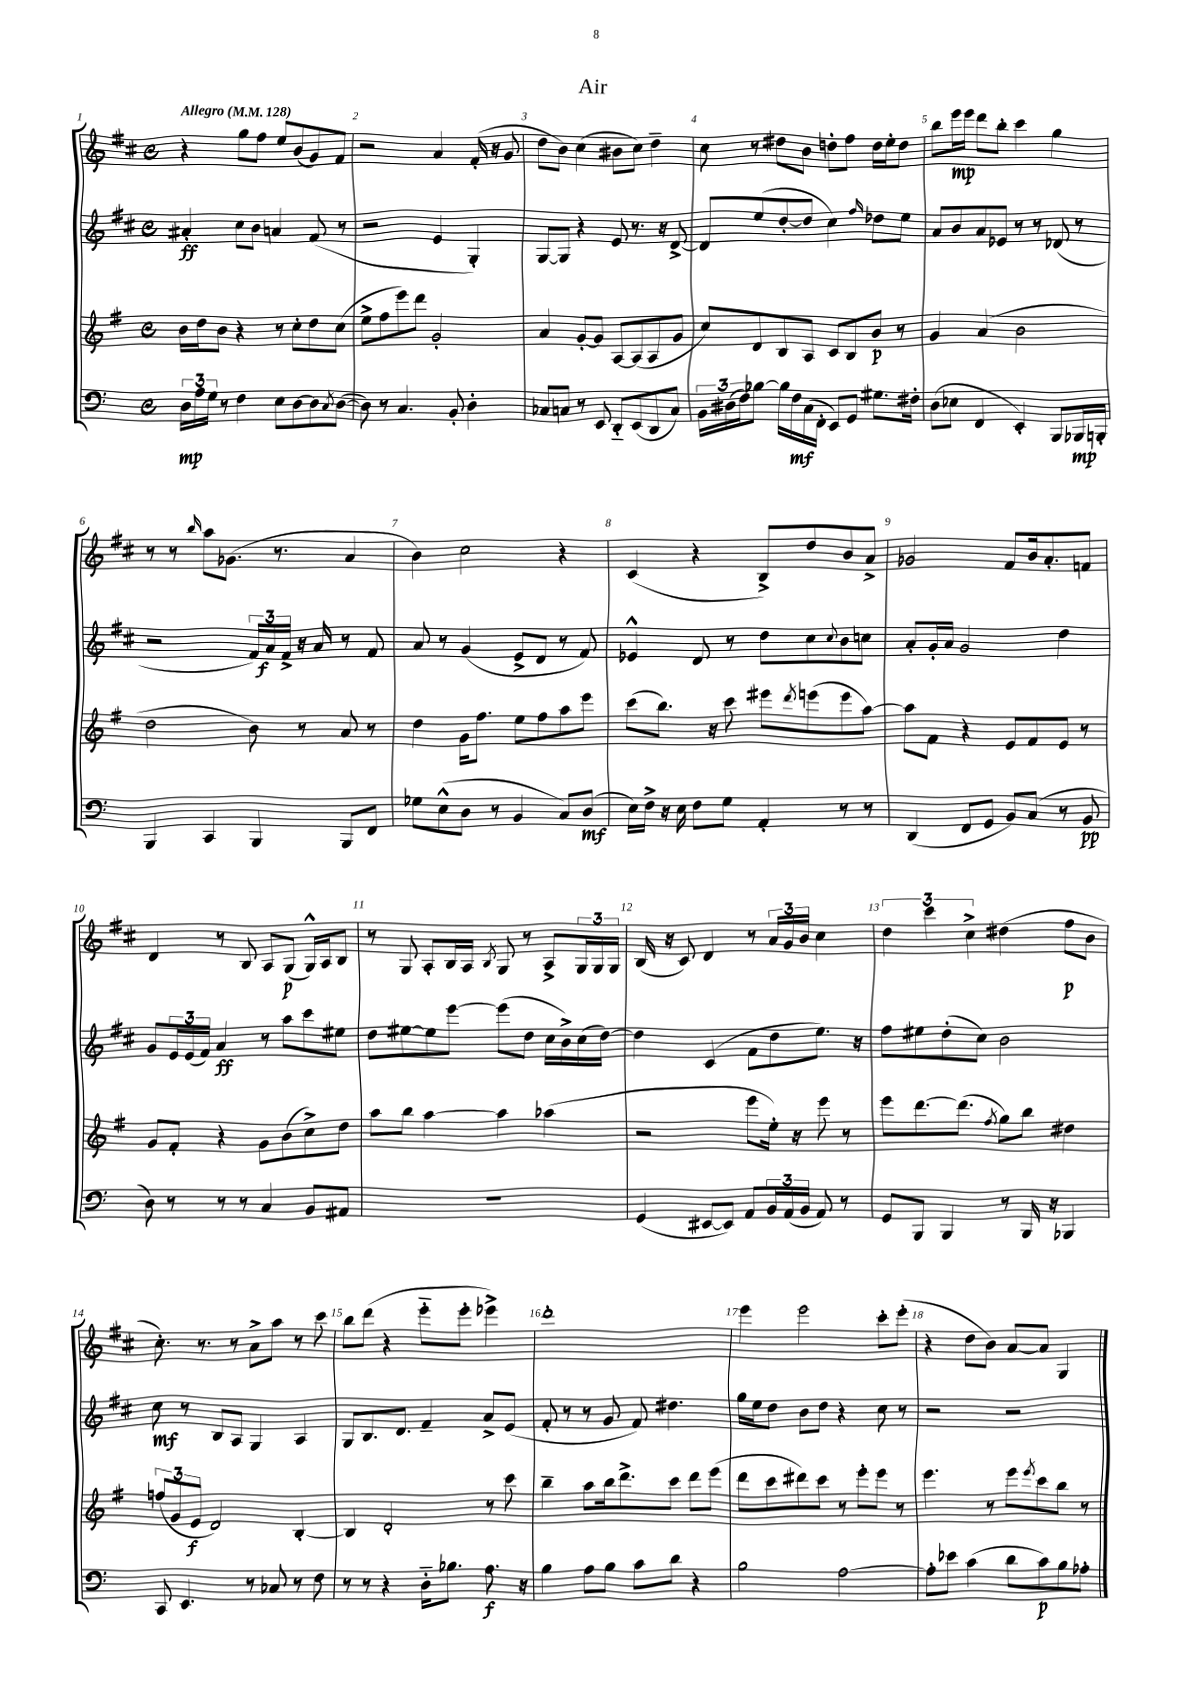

**kern	**kern	**kern	**kern
*staff4	*staff3	*staff2	*staff1
*clefF4	*clefG2	*clefG2	*clefG2
*k[]	*k[f#]	*k[f#c#]	*k[f#c#]
*M4/4	*M4/4	*M4/4	*M4/4
*met(c)	*met(c)	*met(c)	*met(c)
*MM128	*MM128	*MM128	*MM128
24D	16b	4a#'	4r
24A	.	.	.
.	16dd	.	.
24G	.	.	.
8r	8b	.	.
4F	4r	8cc#	8gg
.	.	8b	8ff#
8E	8r	4a	8ee
[8D	8cc'	.	(8b
8D]	8dd	(8f#	8g)
8qC	.	.	.
([8D	(8cc	8r	8f#
=	=	=	=
8D])	8ee^	2r	2r
8r	8ff#	.	.
4.C	8eee)	.	.
.	8ddd	.	.
.	2g'	4e	4a
8BB'	.	.	.
4D'	.	4G')	(16f#'
.	.	.	16r
.	.	.	8g
=	=	=	=
8C-	4a	[8G	8dd
8C	.	8G]	8b)
8r	[8g'	4r	(4cc#
8EE	8g]	.	.
8DD'~	[8A	8e	8b#
(8EE	(8A]	8.r	8cc#)
8DD	8A	.	4dd~
.	.	16r	.
8C)	8g	[8d^	.
=	=	=	=
24BB	8cc)	8d]	8cc#
(24D#	.	.	.
24F)	.	.	.
[8B-	8d	(8ee	8r
16B-]	8B	[8dd'	8dd#
16F	.	.	.
(16C	8A	8dd]	8b
16FF'	.	.	.
8EE)	8c	4cc#)	8dd'
8GG	8B	.	8ff#
.	.	16qqff#	.
8.G#	8b	8dd-	16dd
.	.	.	16ee'
.	8r	8ee	8dd
16F#'	.	.	.
=	=	=	=
(8D	4g	8a	8bb
8E-	.	8b	16eee
.	.	.	16eee
4FF	(4a	8a	8ddd
.	.	8e-	8bb'
4EE')	2b	8r	4ccc#
.	.	8r	.
8BBB	.	(8d-	4gg
16BBB-	.	8r	.
16BBB'	.	.	.
=	=	=	=
4BBB	2dd	2r	8r
.	.	.	8r
.	.	.	16qqbb
4CC	.	.	8aa
.	.	.	(8.g-
4BBB	8b)	24f#)	.
.	.	24a	.
.	.	.	8.r
.	.	24f#^	.
.	8r	16r	.
.	.	16a	.
8BBB	8a	8r	4a
8FF	8r	8f#	.
=	=	=	=
8G-	4dd	8a	4b)
(8E^^	.	8r	.
8D	16g	(4g	2cc#
.	8.ff#	.	.
8r	.	.	.
4BB	8ee	8e^	.
.	8ff#	8d	.
8C)	8aa	8r	4r
(8D	8eee	8f#)	.
=	=	=	=
16E)	(8ccc	4e-^^	(4c#
16F^	.	.	.
16r	8.bb)	.	.
16E	.	.	.
8F	.	8d	4r
.	16r	.	.
8G	8ccc	8r	.
4AA'	8eee#	8dd	8B^)
.	8qddd	.	.
.	(8eee	8cc#	8dd
.	.	8qqcc#	.
8r	8eee	8b	8b
8r	[8aa)	8cc	8a^
=	=	=	=
(4DD	8aa]	8a'	2g-
.	8f#	16g'	.
.	.	16a	.
8FF	4r	2g	.
8GG	.	.	.
8BB)	8e	.	8f#
(8C	8f#	.	16b
.	.	.	8.a'
8r	8e	4dd	.
8BB	8r	.	8f
=	=	=	=
8D)	8g	8g	4d
8r	8f#'	24e	.
.	.	(24e	.
.	.	24f#)	.
8r	4r	4a	8r
8r	.	.	8B
4C	8g	8r	8A
.	(8b	8aa	(8G
8BB	8cc^)	8ccc#	16G^^)
.	.	.	16A
8AA#	8dd	8ee#	8B
=	=	=	=
1r	8aa	8dd	8r
.	8bb	[8ee#	8G
.	[4aa	8ee#]	8A'
.	.	[8eee	16B
.	.	.	16A
.	.	.	8qB
.	4aa]	(8eee]	8G
.	.	8dd	8r
.	(4aa-	16cc#	8A^
.	.	16b^)	.
.	.	(16cc#	24G
.	.	.	24G
.	.	[16dd)	.
.	.	.	24G
=	=	=	=
(4GG	2r	4dd]	(16B
.	.	.	16r
.	.	.	8c#)
[8EE#	.	(4c#	4d
8EE#])	.	.	.
8AA	8eee	8f#	8r
24BB	16ee')	8dd	24a
(24AA	.	.	24g
.	16r	.	.
24BB	.	.	24b
8AA)	8eee	8.ee)	4cc#
8r	8r	.	.
.	.	16r	.
=	=	=	=
8GG	8eee	8ff#	6dd
8BBB	[8.ddd	8ee#	.
.	.	.	6ccc#
4BBB	.	(8dd'	.
.	(8.ddd]	.	.
.	.	.	6cc#^
.	.	8cc#)	.
.	8qff#	.	.
8r	8gg)	2b	(4dd#
16BBB	8bb	.	.
16r	.	.	.
4BBB-	4dd#	.	8ff#
.	.	.	8b
=	=	=	=
8CC	(12ff	8cc#	8.cc#')
.	12g	.	.
4.EE	.	8r	.
.	12e	.	.
.	.	.	8.r
.	2d)	8B	.
.	.	8A	8r
8r	.	4G	8a^
8C-	.	.	8aa
8r	[4B'	4A	8r
8F	.	.	8ccc#
=	=	=	=
8r	4B]	8G	8bb
8r	.	8.B	(8ddd
4r	2d'	.	4r
.	.	8.d	.
16D'~	.	4f#~	8eee'~
8.B-	.	.	.
.	.	.	8eee'
8.A	8r	8a^	4eee-^)
.	8ccc	(8e	.
16r	.	.	.
=	=	=	=
4B	4bb~	8f#'	1ddd'
.	.	8r	.
8A	8aa	8r	.
8B	16bb	8g	.
.	8.ddd^	.	.
8c	.	8f#)	.
8d	8ccc	4.dd#	.
4r	8ddd	.	.
.	(8eee	.	.
=	=	=	=
2B	8ddd	16gg	4eee
.	.	16ee	.
.	8ccc	8dd	.
.	8ddd#)	8b	2eee
.	8ccc	8dd	.
[2A	8r	4r	.
.	8eee'	.	.
.	8eee	8cc#	8ccc#'
.	8r	8r	(8eee'
=	=	=	=
8A']	4.eee	2r	4r
8e-	.	.	.
(4c	.	.	8dd
.	8r	.	8b)
8d	8eee	2r	[8a
.	8qeee	.	.
8c)	8ccc	.	8a]
8B	8bb	.	4G
8A-'	8r	.	.
==	==	==	==
*-	*-	*-	*-
